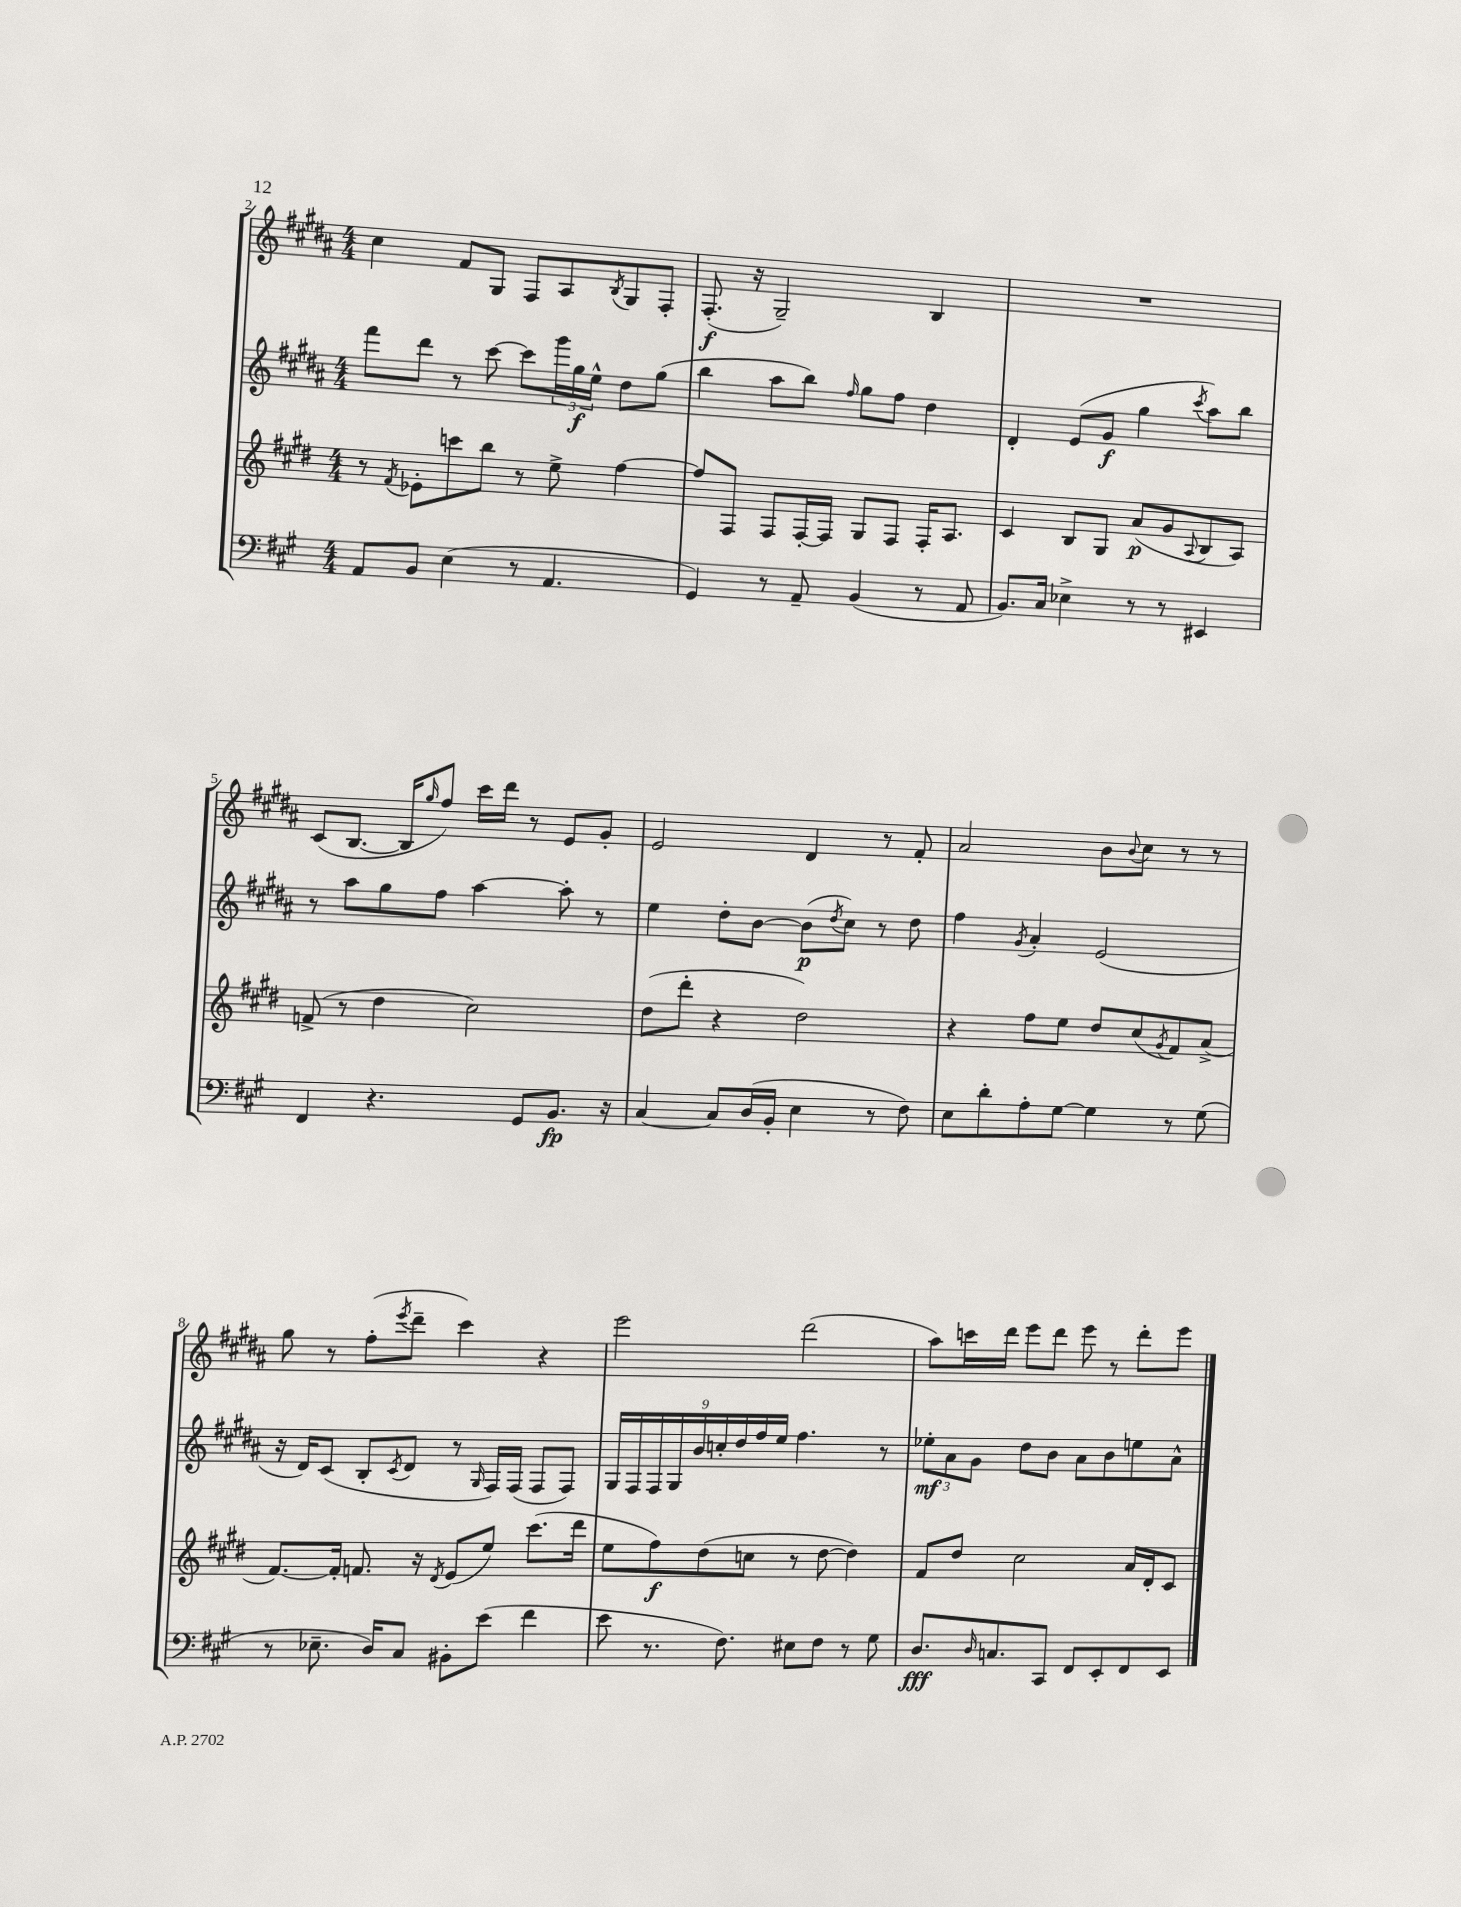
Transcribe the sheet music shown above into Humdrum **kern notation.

**kern	**dynam	**kern	**dynam	**kern	**dynam	**kern	**dynam
*part4	*part4	*part3	*part3	*part2	*part2	*part1	*part1
*staff4	*staff4	*staff3	*staff3	*staff2	*staff2	*staff1	*staff1
*clefF4	*	*clefG2	*	*clefG2	*	*clefG2	*
*k[f#c#g#]	*	*k[f#c#g#d#]	*	*k[f#c#g#d#a#]	*	*k[f#c#g#d#a#]	*
*M4/4	*	*M4/4	*	*M4/4	*	*M4/4	*
=2	=2	=2	=2	=2	=2	=2	=2
8AA/L	.	8r	.	8fff#\L	.	4cc#\	.
.	.	8qf#/	.	.	.	.	.
8BB/J	.	8e-X'\L	.	8ddd#\J	.	.	.
(4E\	.	8cccn\	.	8r	.	8f#/L	.
.	.	8bb\J	.	[8ccc#\	.	8G#/J	.
8r	.	8r	.	8ccc#\L]	.	8F#/L	.
4.AA/	.	8ee^\	.	24ggg#\L	.	8A#/	.
.	.	.	.	24gg#\	f	.	.
.	.	.	.	24ee^^\JJ	.	.	.
.	.	.	.	.	.	8qB/	.
.	.	[4ff#\	.	8dd#\L	.	8G#/	.
.	.	.	.	(8gg#\J	.	8F#'/J	.
=3	=3	=3	=3	=3	=3	=3	=3
4GG#/)	.	8ff#/L]	.	4bb\	.	(8.F#'/	f
.	.	8F#/J	.	.	.	.	.
.	.	.	.	.	.	16r	.
8r	.	8F#/L	.	8aa#\L	.	2G#~/)	.
8AA~/	.	[16F#'/L	.	8bb\J)	.	.	.
.	.	16F#/JJ]	.	.	.	.	.
.	.	.	.	16qqff#/	.	.	.
(4BB/	.	8G#/L	.	8gg#\L	.	.	.
.	.	8F#/J	.	8ff#\J	.	.	.
8r	.	16F#'/KL	.	4dd#\	.	4B/	.
.	.	8.A/J	.	.	.	.	.
8AA/	.	.	.	.	.	.	.
=4	=4	=4	=4	=4	=4	=4	=4
8.BB/L)	.	4c#/	.	4d#'/	.	1r	.
16C#/Jk	.	.	.	.	.	.	.
4E-X^\	.	8B/L	.	(8e/L	.	.	.
.	.	8G#/J	.	8g#/J	f	.	.
8r	.	(8a/L	p	4gg#\	.	.	.
8r	.	8g#/	.	.	.	.	.
.	.	8qqA/	.	8qccc#/	.	.	.
4EE#X/	.	8B/	.	8aa#\L)	.	.	.
.	.	8A/J)	.	8bb\J	.	.	.
!!LO:LB:g=z
=5	=5	=5	=5	=5	=5	=5	=5
4FF#/	.	(8fn^/	.	8r	.	(8c#/L	.
.	.	8r	.	8aa#\L	.	[8.B/J	.
4.r	.	4dd#\	.	8gg#\	.	.	.
.	.	.	.	.	.	16B/KL]	.
.	.	.	.	.	.	16qqgg#/	.
.	.	.	.	8ff#\J	.	8ff#/J)	.
.	.	2cc#\)	.	[4aa#\	.	16ccc#\LL	.
.	.	.	.	.	.	16ddd#\JJ	.
8GG#/L	.	.	.	.	.	8r	.
8.BB/J	fp	.	.	8aa#'\]	.	8e/L	.
.	.	.	.	8r	.	8g#'/J	.
16r	.	.	.	.	.	.	.
=6	=6	=6	=6	=6	=6	=6	=6
[4C#/	.	(8dd#\L	.	4ee\	.	2e/	.
.	.	8ddd#'\J	.	.	.	.	.
8C#/L]	.	4r	.	8dd#'\L	.	.	.
(16D/L	.	.	.	[8b\J	.	.	.
16BB'/JJ	.	.	.	.	.	.	.
4E\	.	2dd#\)	.	(8b\L]	p	4d#/	.
.	.	.	.	8qdd#/	.	.	.
.	.	.	.	8cc#\J)	.	.	.
8r	.	.	.	8r	.	8r	.
8F#\)	.	.	.	8dd#\	.	8f#'/	.
=7	=7	=7	=7	=7	=7	=7	=7
8E\L	.	4r	.	4ff#\	.	2a#/	.
8d'\	.	.	.	.	.	.	.
.	.	.	.	8qg#/	.	.	.
8A'\	.	8ff#\L	.	4a#'/	.	.	.
[8G#\J	.	8ee\J	.	.	.	.	.
4G#\]	.	8dd#/L	.	(2e/	.	8b\L	.
.	.	.	.	.	.	8qqb/	.
.	.	(8cc#/	.	.	.	8cc#\J	.
.	.	8qg#/	.	.	.	.	.
8r	.	8f#/)	.	.	.	8r	.
(8G#\	.	(8a^/J	.	.	.	8r	.
!!LO:LB:g=z
=8	=8	=8	=8	=8	=8	=8	=8
8r	.	[8.f#/L)	.	16r	.	8gg#\	.
.	.	.	.	16d#/KL)	.	.	.
8.E-X~\	.	.	.	(8c#/J	.	8r	.
.	.	16f#'/Jk]	.	.	.	.	.
.	.	8.fn/	.	8B'/L	.	(8ff#'\L	.
16D/KL)	.	.	.	.	.	.	.
.	.	.	.	8qc#/	.	8qeee/	.
8C#/J	.	.	.	8d#/J	.	8ddd#~\J	.
.	.	16r	.	.	.	.	.
.	.	8qd#/	.	.	.	.	.
8BB#X'\L	.	(8e/L	.	8r	.	4ccc#\)	.
.	.	.	.	16qqG#/	.	.	.
(8e\J	.	8ee/J)	.	16F#/LL)	.	.	.
.	.	.	.	(16F#/JJ	.	.	.
4f#\	.	(8.ccc#\L	.	8F#/L	.	4r	.
.	.	.	.	8F#/J)	.	.	.
.	.	16ddd#\Jk	.	.	.	.	.
=9	=9	=9	=9	=9	=9	=9	=9
8e\	.	8ee\L	.	18G#/LL	.	2eee\	.
.	.	.	.	18F#/	.	.	.
.	.	.	.	18F#/	.	.	.
8.r	.	8ff#\)	f	.	.	.	.
.	.	.	.	18G#/	.	.	.
.	.	.	.	18b/	.	.	.
.	.	(8dd#\	.	.	.	.	.
.	.	.	.	18ccn'/	.	.	.
8.F#\)	.	.	.	.	.	.	.
.	.	.	.	18dd#/	.	.	.
.	.	8ccn\J	.	.	.	.	.
.	.	.	.	18ff#/	.	.	.
.	.	.	.	18ee/JJ	.	.	.
8E#X\L	.	8r	.	4.ff#\	.	(2ddd#\	.
8F#\J	.	[8dd#\	.	.	.	.	.
8r	.	4dd#\])	.	.	.	.	.
8G#\	.	.	.	8r	.	.	.
=10	=10	=10	=10	=10	=10	=10	=10
8.D/L	fff	8f#/L	.	12ee-X'\L	mf	8aa#\L)	.
.	.	.	.	12a#\	.	.	.
.	.	8dd#/J	.	.	.	16cccn\L	.
.	.	.	.	12g#\J	.	.	.
16qqD/	.	.	.	.	.	.	.
8.Cn/	.	.	.	.	.	16ddd#\JJ	.
.	.	2cc#\	.	8dd#\L	.	8eee\L	.
8CC#/J	.	.	.	8b\J	.	8ddd#\J	.
8FF#/L	.	.	.	8a#\L	.	8eee\	.
8EE'/	.	.	.	8b\	.	8r	.
8FF#/	.	16a/LL	.	8een\	.	8ddd#'\L	.
.	.	16d#'/J	.	.	.	.	.
8EE/J	.	8c#/J	.	8a#^^\J	.	8eee\J	.
==	==	==	==	==	==	==	==
*-	*-	*-	*-	*-	*-	*-	*-
